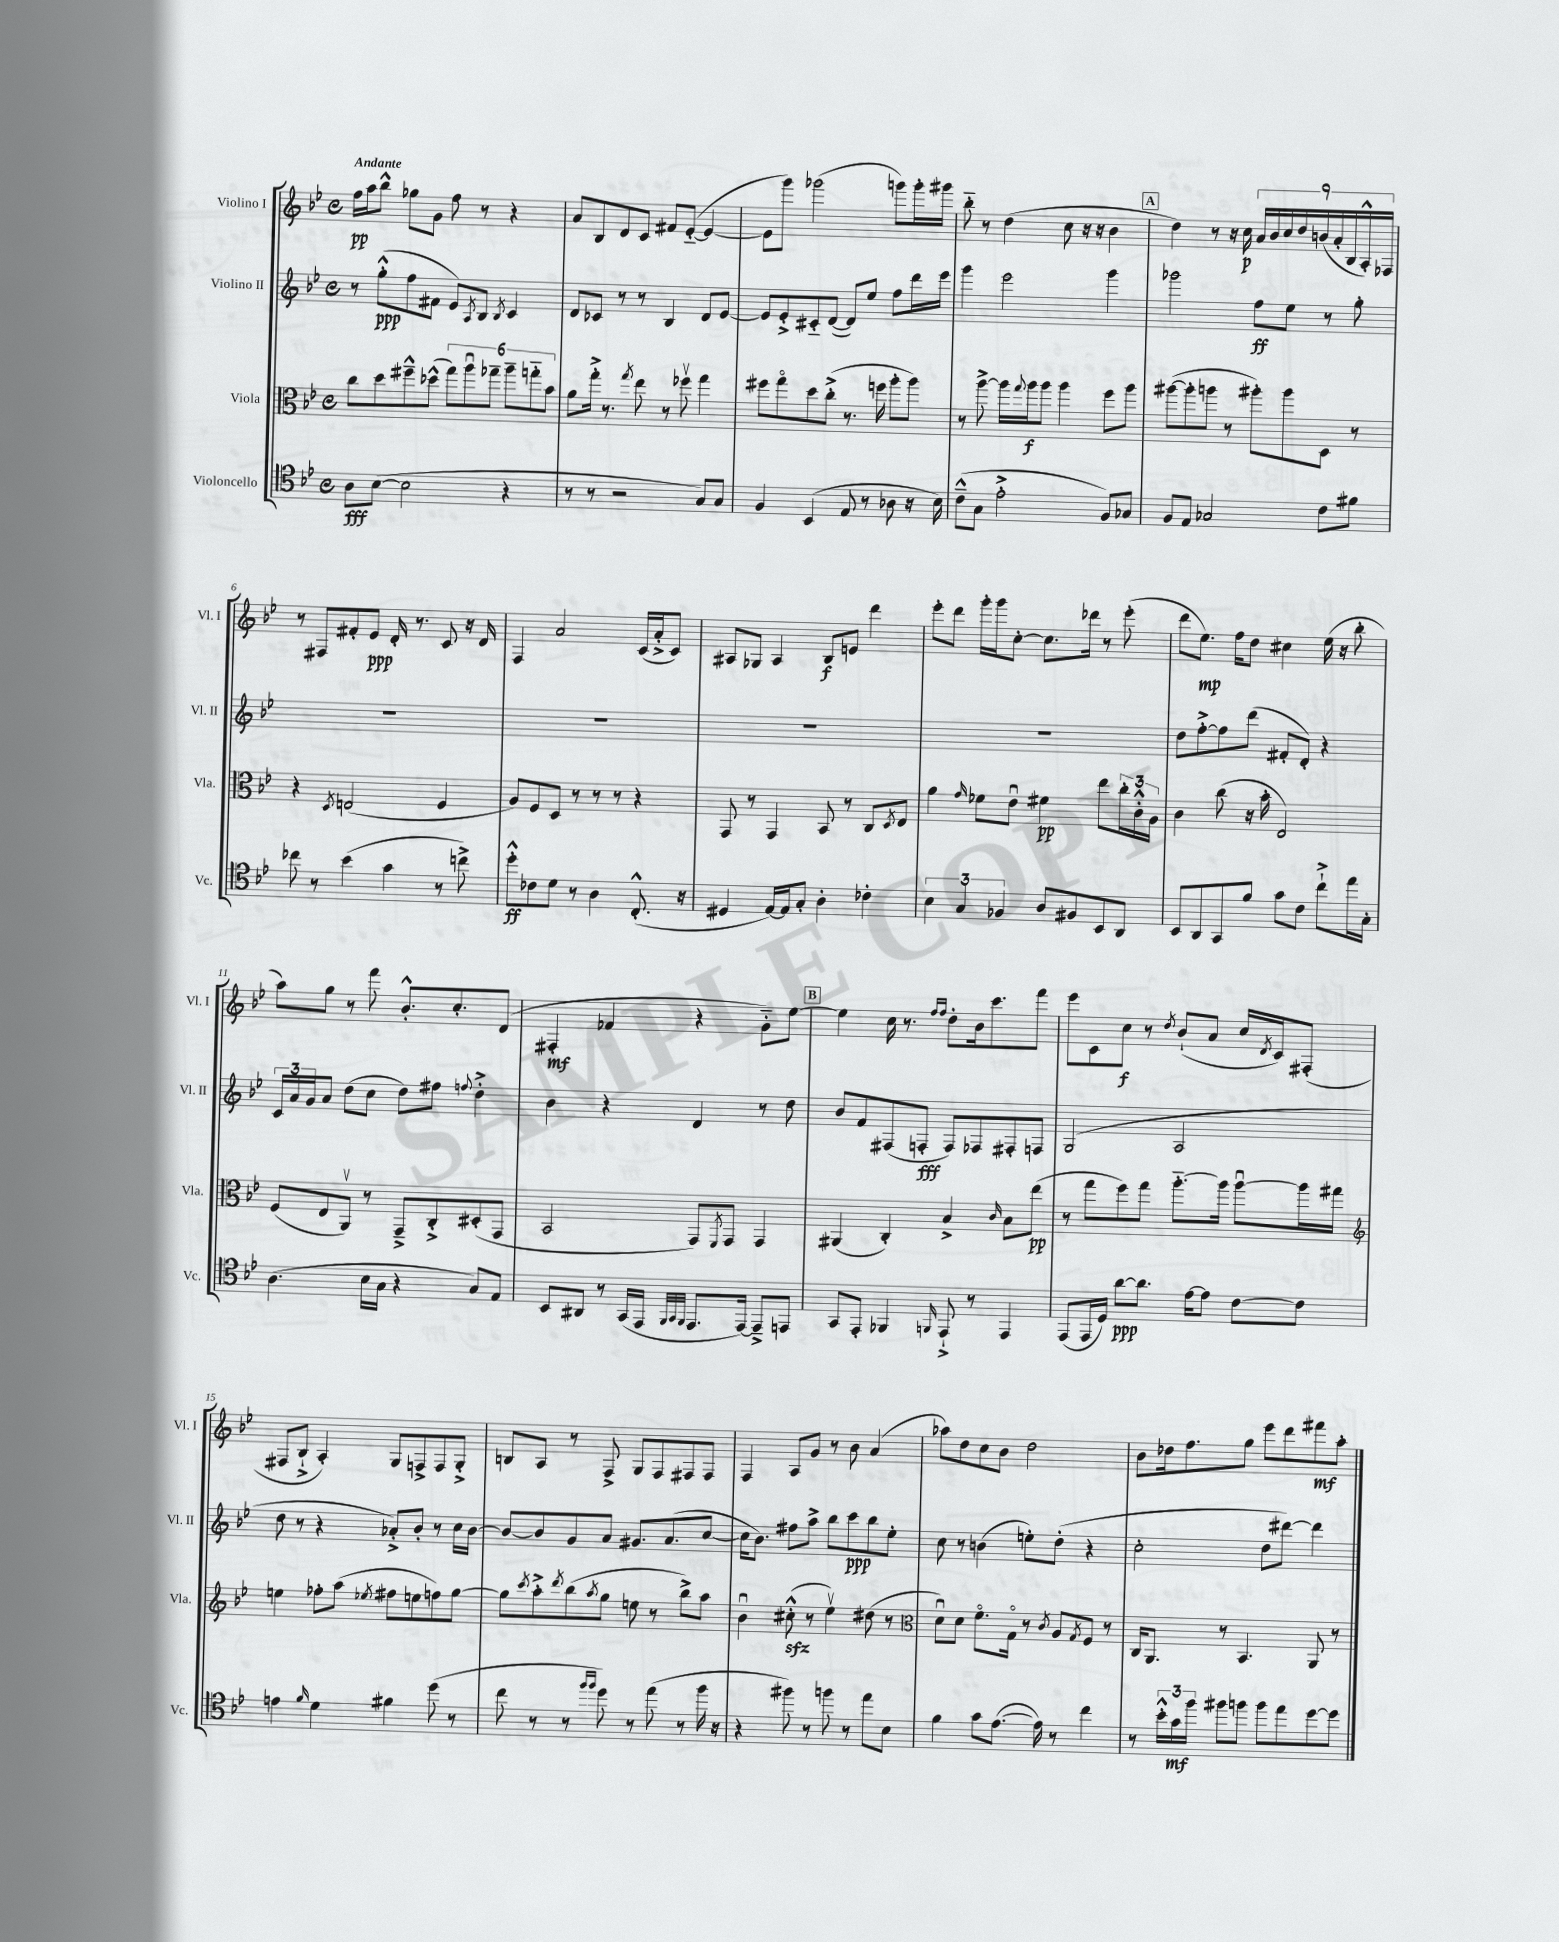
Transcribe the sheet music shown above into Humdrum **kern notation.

**kern	**dynam	**kern	**dynam	**kern	**dynam	**kern	**dynam
*part4	*part4	*part3	*part3	*part2	*part2	*part1	*part1
*staff4	*staff4	*staff3	*staff3	*staff2	*staff2	*staff1	*staff1
*I"Violoncello	*	*I"Viola	*	*I"Violino II	*	*I"Violino I	*
*I'Vc.	*	*I'Vla.	*	*I'Vl. II	*	*I'Vl. I	*
*clefC4	*	*clefC3	*	*clefG2	*	*clefG2	*
*k[b-e-]	*	*k[b-e-]	*	*k[b-e-]	*	*k[b-e-]	*
*M4/4	*	*M4/4	*	*M4/4	*	*M4/4	*
*met(c)	*	*met(c)	*	*met(c)	*	*met(c)	*
=1	=1	=1	=1	=1	=1	=1	=1
!	!	!	!	!	!	!LO:TX:a:B:t=Andante	!
8A\L	fff	8cc\L	.	8r	.	16ff\LL	pp
.	.	.	.	.	.	16aa\J	.
([8B-\J	.	8dd\	.	(8gg'^^\L	ppp	8bb-^^\J	.
2B-\]	.	8ff#X~^^\	.	8ff\	.	8gg-X\L	.
.	.	(8dd-X^^\J	.	8f#X\J	.	8g\J	.
.	.	12gg\L)	.	8e-/L)	.	8ff\	.
.	.	12aau\	.	.	.	.	.
.	.	.	.	8qA/	.	.	.
.	.	.	.	8B-/J	.	8r	.
.	.	12gg-X~\J	.	.	.	.	.
.	.	.	.	8qB-/	.	.	.
4r	.	12aa~\L	.	4c/	.	4r	.
.	.	12ggn\	.	.	.	.	.
.	.	12b-\J	.	.	.	.	.
=2	=2	=2	=2	=2	=2	=2	=2
8r	.	8a\L	.	8d/L	.	8a/L	.
8r	.	16gg'^\Jk	.	8c-X/J	.	8B-/	.
.	.	8.r	.	.	.	.	.
2r	.	.	.	8r	.	8d/	.
.	.	8qgg/	.	.	.	.	.
.	.	8ee-\	.	8r	.	8c/J	.
.	.	8r	.	4B-/	.	8f#X/L	.
.	.	8ff-Xv\	.	.	.	([8e-/J	.
8G/L)	.	4gg\	.	8d/L	.	4e-/_	.
8G/J	.	.	.	[8e-/J	.	.	.
=3	=3	=3	=3	=3	=3	=3	=3
4F/	.	8ff#X\L	.	8e-/L]	.	8e-\L]	.
.	.	8gg\	.	8e-'^/	.	8ggg\J)	.
(4BB-/	.	8dd\	.	8c#X/	.	(2ggg-X\	.
.	.	(8cc'^\J	.	([8d/J	.	.	.
8E-/	.	8.r	.	8d/L])	.	.	.
8r	.	.	.	8ee-/J	.	.	.
.	.	16ffn\	.	.	.	.	.
8A-X\	.	8aa'\L	.	8ff\L	.	8gggn\L)	.
16r	.	8aa\J)	.	16ddd\L	.	16ggg'\L	.
16B-\)	.	.	.	16eee-\JJ	.	16ggg#X\JJ	.
=4	=4	=4	=4	=4	=4	=4	=4
(8c~^^\L	.	8r	.	4ggg\	.	8bb-\	.
8G\J	.	[8aa^\	.	.	.	8r	.
2e-'^\	.	16aa\LL]	.	2eee-\	.	(4dd\	.
.	.	8qqgg/	.	.	.	.	.
.	.	16aa\J	f	.	.	.	.
.	.	8aa\J	.	.	.	.	.
.	.	4aa\	.	.	.	8cc\	.
.	.	.	.	.	.	16r	.
.	.	.	.	.	.	16r	.
8F/L)	.	8ff\L	.	4ggg\	.	4b-\	.
8G-X/J	.	8aa\J	.	.	.	.	.
!!LO:REH:place=s1:t=A
=5	=5	=5	=5	=5	=5	=5	=5
8F/L	.	([8aa#X\L	.	2ggg-X\	.	4dd\)	.
8E-/J	.	8aa#'\]	.	.	.	.	.
2G-X/	.	8aan\J	.	.	.	8r	.
.	.	8r	.	.	.	16r	.
.	.	.	.	.	.	16cc\	p
.	.	8aa#X'\L)	.	8ff\L	ff	18a/LL	.
.	.	.	.	.	.	18b-/	.
.	.	.	.	.	.	18cc/	.
.	.	8aa#\	.	8ee-\J	.	.	.
.	.	.	.	.	.	18dd/	.
.	.	.	.	.	.	(18bn/	.
8c\L	.	8D\J	.	8r	.	.	.
.	.	.	.	.	.	18a'/	.
.	.	.	.	.	.	18B-/	.
8f#X\J	.	8r	.	8gg'\	.	.	.
.	.	.	.	.	.	18A'^^/)	.
.	.	.	.	.	.	18F-X/JJ	.
!!LO:LB:g=z
=6	=6	=6	=6	=6	=6	=6	=6
8cc-X\	.	4r	.	1r	.	8r	.
8r	.	.	.	.	.	8F#X/L	.
.	.	8qD/	.	.	.	.	.
(4b-\	.	(2En/	.	.	.	8f#X'/	.
.	.	.	.	.	.	8e-/J	ppp
4g\	.	.	.	.	.	16d'/	.
.	.	.	.	.	.	8.r	.
8r	.	4F/	.	.	.	8c/	.
8ccn^\)	.	.	.	.	.	16r	.
.	.	.	.	.	.	16d/	.
=7	=7	=7	=7	=7	=7	=7	=7
8dd'^^\L	ff	8A/L)	.	1r	.	4F/	.
8c-X\	.	8F/	.	.	.	.	.
8d\J	.	8D/J	.	.	.	2a/	.
8r	.	8r	.	.	.	.	.
4A\	.	8r	.	.	.	.	.
.	.	8r	.	.	.	.	.
(8.C'^^/	.	4r	.	.	.	(16c/LL	.
.	.	.	.	.	.	16a'^/J	.
.	.	.	.	.	.	8c/J)	.
16r	.	.	.	.	.	.	.
=8	=8	=8	=8	=8	=8	=8	=8
4D#X/	.	8GG/	.	1r	.	8A#X/L	.
.	.	8r	.	.	.	8G-X/J	.
[16E-/LL)	.	4GG/	.	.	.	4A#/	.
16E-/J]	.	.	.	.	.	.	.
8G'/J	.	.	.	.	.	.	.
4A'\	.	8BB-/	.	.	.	8B-/L	f
.	.	8r	.	.	.	8en/J	.
4c-X'\	.	8C/L	.	.	.	4ddd\	.
.	.	8qD/	.	.	.	.	.
.	.	8E-/J	.	.	.	.	.
=9	=9	=9	=9	=9	=9	=9	=9
6B-\	.	4a\	.	1r	.	8eee-'\L	.
.	.	.	.	.	.	8ddd\J	.
6G/	.	.	.	.	.	.	.
.	.	16qqg/	.	.	.	.	.
.	.	8f-X\L	.	.	.	16ggg'\LL	.
.	.	.	.	.	.	16ggg\J	.
6F-X/	.	.	.	.	.	.	.
.	.	8e-u\J	.	.	.	[8cc'\J	.
8A/L	.	4f#X\	pp	.	.	8.cc\L]	.
8F#X/	.	.	.	.	.	.	.
.	.	.	.	.	.	16ddd-X\Jk	.
8BB-/	.	8ee-\L	.	.	.	8r	.
8AA/J	.	24cc'\L	.	.	.	(8eee-'\	.
.	.	24c'^^\	.	.	.	.	.
.	.	24A\JJ	.	.	.	.	.
=10	=10	=10	=10	=10	=10	=10	=10
8BB-/L	.	4c\	.	8dd\L	.	8ddd\L	.
8AA/	.	.	.	[8ff'^\	.	8.ee-\J)	mp
8GG/	.	(8cc\	.	8ff\]	.	.	.
.	.	.	.	.	.	16ff\KL	.
8f/J	.	16r	.	(8ddd\J	.	8dd\J	.
.	.	16b-'\	.	.	.	.	.
8g\L	.	2E-/)	.	8f#X'/L	.	4cc#X\	.
8c\J	.	.	.	8d'/J)	.	.	.
8cc`^\L	.	.	.	4r	.	(16ee-\	.
.	.	.	.	.	.	16r	.
16ee-\L	.	.	.	.	.	8bb-'\	.
16G'\JJ	.	.	.	.	.	.	.
!!LO:LB:g=z
=11	=11	=11	=11	=11	=11	=11	=11
(4.A\	.	(8F/L	.	24c/LL	.	8aa\L)	.
.	.	.	.	24a/	.	.	.
.	.	.	.	24g/J	.	.	.
.	.	8E-/	.	8a/J	.	8gg\J	.
.	.	8AAv/J)	.	(8dd\L	.	8r	.
16B-\LL	.	8r	.	8cc\J	.	8fff\	.
16G\JJ	.	.	.	.	.	.	.
4r	.	8GG~^/L	.	8dd\L)	.	8.b-'^^/L	.
.	.	8C'^/	.	8ff#X\J	.	.	.
.	.	.	.	.	.	8.cc'/	.
.	.	.	.	8qqffn/	.	.	.
8G/L)	.	(8D#X'/	.	4dd'^\	.	.	.
8E-/J	.	8GG/J	.	.	.	(8d/J	.
=12	=12	=12	=12	=12	=12	=12	=12
8BB-/L	.	2BB-/	.	4b-\	.	4F#X'/	mf
8AA#X/J	.	.	.	.	.	.	.
8r	.	.	.	4r	.	4f-X/	.
(16GG/LL	.	.	.	.	.	.	.
16EE-/JJ	.	.	.	.	.	.	.
32qqFF/LLL	.	.	.	.	.	.	.
32qqGG/	.	.	.	.	.	.	.
32qqFF/JJJ	.	.	.	.	.	.	.
8.EE-/L	.	8GG/L)	.	4d/	.	4r	.
.	.	8qFF/	.	.	.	.	.
.	.	8GG/J	.	.	.	.	.
[16EE-/Jk)	.	.	.	.	.	.	.
8EE-~^/L]	.	4GG/	.	8r	.	8g\L)	.
8EEn/J	.	.	.	8dd\	.	[8ee-\J	.
!!LO:REH:place=s1:t=B
=13	=13	=13	=13	=13	=13	=13	=13
8GG/L	.	(4AA#X/	.	8b-/L	.	4ee-\]	.
8EE-'/J	.	.	.	8f/	.	.	.
4FF-X/	.	4C'/)	.	(8F#X/	.	16cc\	.
.	.	.	.	.	.	8.r	.
.	.	.	.	8Fn'/J	fff	.	.
.	.	.	.	.	.	16qqff/LL	.
16qqFFn/	.	.	.	.	.	16qqff/JJ	.
8EE-`^/	.	4B-^/	.	8F/L)	.	8dd'\L	.
8r	.	.	.	8F-X/	.	16b-\k	.
.	.	.	.	.	.	8.ccc\	.
.	.	16qqc/	.	.	.	.	.
4EE-/	.	8B-\L	.	8F#X'/	.	.	.
.	.	(8ee-\J	pp	8Fn/J	.	8fff\J	.
=14	=14	=14	=14	=14	=14	=14	=14
(8EE-/L	.	8r	.	(2G/	.	8eee-\L	.
16EE-/L	.	8gg\L	.	.	.	8c\	.
16D/JJ)	.	.	.	.	.	.	.
[8a\L	ppp	8ff\)	.	.	.	8cc\J	f
8.a\J]	.	8gg\J	.	.	.	8r	.
.	.	.	.	.	.	8qdd/	.
.	.	[8.aa\L	.	2A/	.	(8b-`/L	.
[16e-\KL	.	.	.	.	.	.	.
8e-\J]	.	.	.	.	.	8a/J	.
.	.	16aa\Jk]	.	.	.	.	.
[8c\L	.	[8aau\L	.	.	.	16cc/LL	.
.	.	.	.	.	.	8qd/	.
.	.	.	.	.	.	16c/J)	.
8c\J]	.	16aa\L]	.	.	.	(8F#X'/J	.
.	.	16gg#X\JJ	.	.	.	.	.
!!LO:LB:g=z
=15	=15	=15	=15	=15	=15	=15	=15
*	*	*clefG2	*	*	*	*	*
4en\	.	4een\	.	8dd\	.	8F#X/L	.
.	.	.	.	8r	.	8B-`^/J	.
16qqf/	.	.	.	.	.	.	.
4d\	.	8ff-X'\L	.	4r	.	4A'/)	.
.	.	(8aa\J	.	.	.	.	.
.	.	8qee-X/	.	.	.	.	.
4f#X\	.	8ff#X\L	.	8a-X'^/L)	.	8G/L	.
.	.	8een\	.	8b-'/J	.	8Fn^/	.
(8dd\	.	8ffn\)	.	8r	.	8F/	.
8r	.	[8gg\J	.	16cc\LL	.	8G'^/J	.
.	.	.	.	[16b-\JJ	.	.	.
=16	=16	=16	=16	=16	=16	=16	=16
8cc\	.	8gg\L]	.	8b-/L_	.	8Bn/L	.
.	.	8qccc/	.	.	.	.	.
8r	.	8aa'^\	.	8b-/]	.	8A/J	.
.	.	8qddd/	.	.	.	.	.
8r	.	(8bb-\	.	8g/	.	8r	.
16qqff/LL	.	.	.	.	.	.	.
16qqff/JJ	.	8qaa/	.	.	.	.	.
8dd\)	.	8gg\J	.	8a/J	.	8F^/	.
8r	.	8een\	.	8.g#X/L	.	8G/L	.
(8ee-\	.	8r	.	.	.	8F/	.
.	.	.	.	(8.a/	.	.	.
8r	.	8bb-^\L)	.	.	.	8F#X/	.
16ff\	.	8aa\J	.	[8cc/J	.	8F#/J	.
16r	.	.	.	.	.	.	.
=17	=17	=17	=17	=17	=17	=17	=17
4r	.	4b-u\	.	16cc\KL]	.	4F/	.
.	.	.	.	8.b-\J)	.	.	.
8ff#X\)	.	(8cc#Xzz'^^\	.	8ff#X\L	.	8A/L	.
8r	.	8r	.	8aa^\J	.	8g/J	.
8ffn\	.	4ee-v\)	.	8bb-\L	.	8r	.
8r	.	.	.	8ccc\	ppp	8b-\	.
8ee-\L	.	(8dd#X\	.	8bb-\	.	(4a/	.
8B-\J	.	8r	.	8ee-'\J	.	.	.
=18	=18	=18	=18	=18	=18	=18	=18
*	*	*clefC3	*	*	*	*	*
4f\	.	8du\L)	.	8cc\	.	8aa-X\L)	.
.	.	8d\J	.	8r	.	8dd\	.
8g\L	.	8.f\L	.	(4bn\	.	8cc\	.
([8.e-\J	.	.	.	.	.	8b-\J	.
.	.	16G\Jk	.	.	.	.	.
.	.	8r	.	8een'\L)	.	2dd\	.
16e-\])	.	.	.	.	.	.	.
.	.	8qc/	.	.	.	.	.
8r	.	8A/L	.	(8dd'\J	.	.	.
.	.	8qG/	.	.	.	.	.
4cc\	.	8F/J	.	4r	.	.	.
.	.	8r	.	.	.	.	.
=19	=19	=19	=19	=19	=19	=19	=19
8r	.	16C/KL	.	2cc'\	.	8b-\L	.
.	.	8.AA/J	.	.	.	.	.
24b-'^^\LL	.	.	.	.	.	16dd-X\k	.
24g\	mf	.	.	.	.	.	.
.	.	.	.	.	.	8.ff\	.
24ff\JJ	.	.	.	.	.	.	.
8ff#X\L	.	8r	.	.	.	.	.
8ffn\J	.	4.BB-/	.	.	.	8gg\J	.
8ff\L	.	.	.	8dd\L	.	8eee-\L	.
8ee-\	.	.	.	[8ddd#X\J)	.	8ddd\	.
[8dd\	.	8AA/	.	4ddd#\]	.	8fff#X\	mf
8dd\J]	.	8r	.	.	.	8aa'\J	.
==	==	==	==	==	==	==	==
*-	*-	*-	*-	*-	*-	*-	*-
